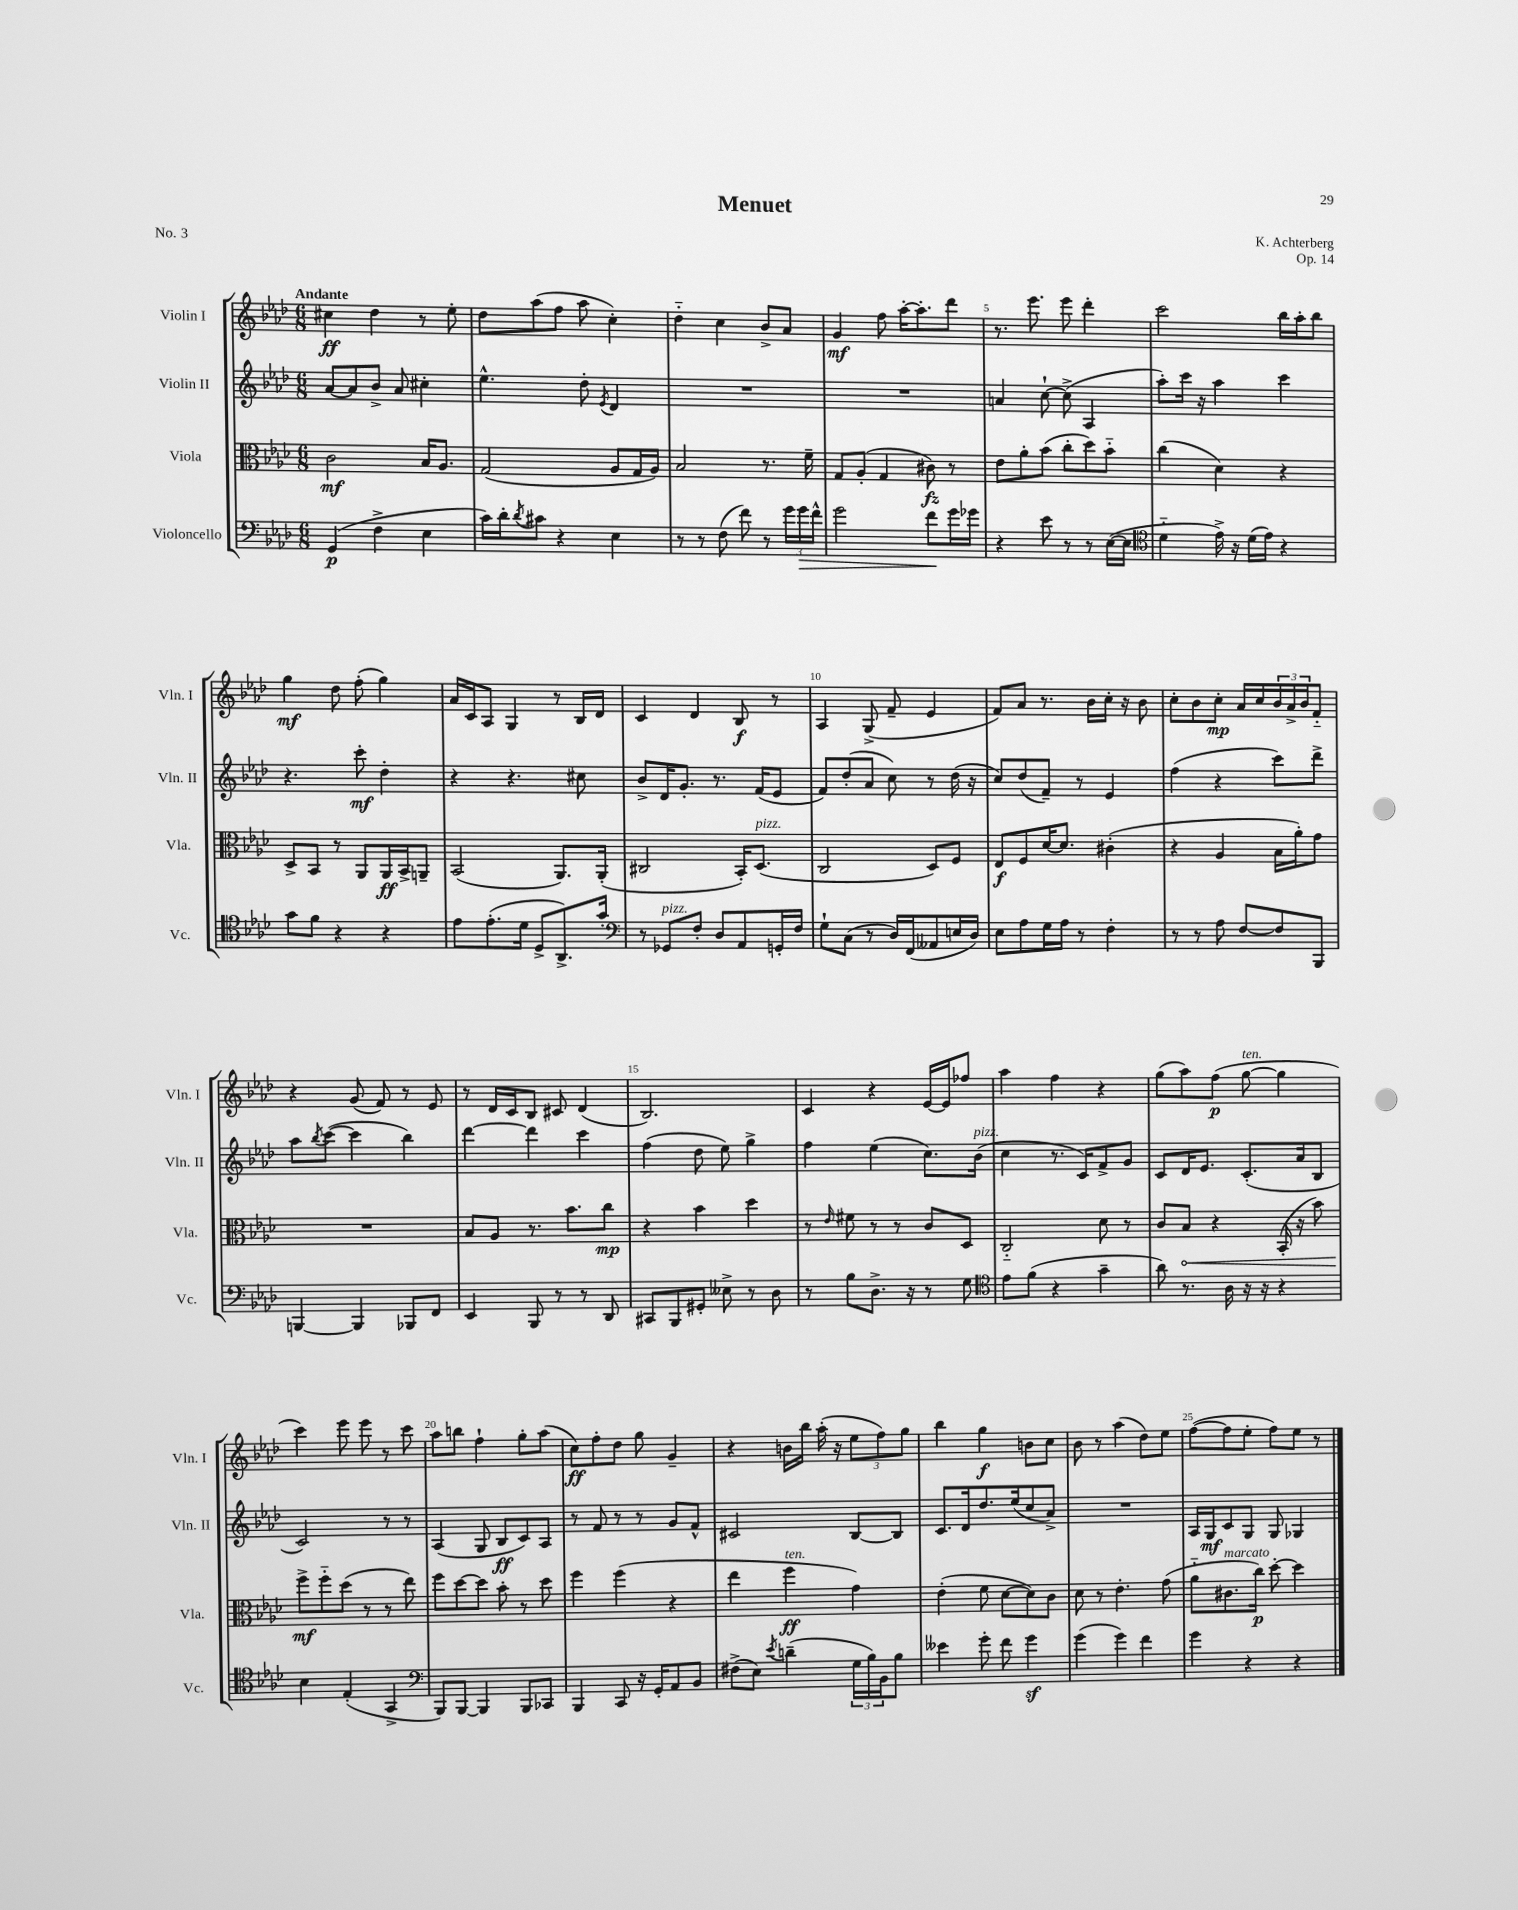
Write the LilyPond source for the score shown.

\header { title = "Menuet" composer = "K. Achterberg" opus = "Op. 14" piece = "No. 3" }
<<
\new StaffGroup <<
\new Staff = "s0" \with { instrumentName = "Violin I" shortInstrumentName = "Vln. I" } {
    \clef treble \key aes \major \numericTimeSignature \time 6/8 \tempo "Andante"
    cis''4\ff des''4 r8 ees''8-. |
    des''8 aes''8( f''8 aes''8 c''4-.) |
    des''4-_ c''4 bes'8-> aes'8 |
    g'4\mf f''8 aes''16~-. aes''8.-. des'''8 |
    r8. ees'''8. ees'''8 des'''4-. |
    c'''2 bes''16 aes''16-. bes''8 |
    g''4\mf des''8 f''8-.( g''4) |
    aes'16 c'16 aes8 g4 r8 bes16 des'16 |
    c'4 des'4 bes8\f r8 |
    aes4 g8->( f'8-- ees'4 |
    f'8) aes'8 r8. bes'16 c''16-. r16 bes'8 |
    c''8-. bes'8 c''8-.\mp aes'16 c''16 \tuplet 3/2 { bes'16 aes'16-> bes'16 } f'8-_ |
    r4 g'8( f'8) r8 ees'8 |
    r8 des'16 c'16 bes8 cis'8 des'4( |
    bes2.) |
    c'4 r4 ees'16~ ees'16 fes''8 |
    aes''4 f''4 r4 |
    g''8( aes''8) f''8\p( g''8~^\markup { \italic "ten." } g''4 |
    c'''4) ees'''8 ees'''8 r8 c'''8 |
    aes''8 b''8 f''4-! g''8-. aes''8( |
    c''8\ff) f''8-. des''8 g''8 g'4-- |
    r4 b'16 bes''16 aes''16-.( r16 \tuplet 3/2 { ees''8 f''8) g''8 } |
    bes''4 g''4\f b'8 c''8 |
    bes'8 r8 aes''4( des''8) ees''8 |
    f''8~( f''8 ees''8-. f''8) ees''8 r8 \bar "|." |
}
\new Staff = "s1" \with { instrumentName = "Violin II" shortInstrumentName = "Vln. II" } {
    \clef treble \key aes \major \numericTimeSignature \time 6/8
    aes'8~ aes'8 bes'8-> aes'8 cis''4-. |
    ees''4.-^ des''8-. \acciaccatura { ees'8 } des'4 |
    R2. |
    R2. |
    a'4 c''8~-! c''8->( aes4 |
    aes''8-.) c'''16 r16 aes''4 c'''4 |
    r4. c'''8-.\mf des''4-. |
    r4 r4. cis''8 |
    bes'8-> des'16 g'8.-. r8. f'16( ees'8 |
    f'8) des''8-.( aes'8 c''8) r8 des''16( r16 |
    c''8) des''8( f'8--) r8 ees'4 |
    f''4( r4 c'''8) des'''8-> |
    aes''8 \acciaccatura { bes''8 } c'''8~( c'''4 bes''4) |
    des'''4~ des'''4 c'''4 |
    f''4( des''8 ees''8) g''4-> |
    f''4 ees''4( c''8.) bes'16^\markup { \italic "pizz." }( |
    c''4 r8. c'16) f'8-> g'8 |
    c'8 des'16 ees'8. c'8.-.( aes'16 bes8 |
    c'2) r8 r8 |
    aes4( g8 bes8\ff c'8) aes8 |
    r8 f'8 r8 r8 g'8 f'8-^ |
    cis'2 bes8~ bes8 |
    c'8. des'16 des''8. ees''16( c''8 aes'8->) |
    R2. |
    aes16 g16\mf c'8 g8 g8 ges4 \bar "|." |
}
\new Staff = "s2" \with { instrumentName = "Viola" shortInstrumentName = "Vla." } {
    \clef alto \key aes \major \numericTimeSignature \time 6/8
    c'2\mf bes16 aes8. |
    g2( aes8 g16 aes16) |
    bes2 r8. f'16-- |
    g8 aes8-.( g4 cis'8\fz) r8 |
    ees'8 aes'8-. bes'8( c''8-. des''8) bes'8-_ |
    c''4( des'4) r4 |
    des8-> bes,8 r8 aes,8 aes,16\ff bes,16-> a,8-- |
    bes,2( aes,8.) aes,16-.( |
    cis2 bes,16-.) des8.^\markup { \italic "pizz." }( |
    c2 des8) f8 |
    ees8\f f8 des'16~ des'8. cis'4-.( |
    r4 aes4 bes16 aes'16-.) g'8 |
    R2. |
    bes8 aes8 r8. bes'8. c''8\mp |
    r4 bes'4 des''4 |
    r8 \grace { ees'16 } fis'8 r8 r8 c'8 des8 |
    c2-_ des'8 r8 |
    c'8 \once \override Hairpin.circled-tip = ##t bes8\< r4 bes,16-.( r16 bes'8) |
    f''8->\mf\! f''8-_ des''8( r8 r8 ees''8) |
    f''8 des''8~ des''8 bes'8-. r8 des''8 |
    f''4 f''4( r4 |
    ees''4 f''4\ff^\markup { \italic "ten." } g'4) |
    ees'4-.( f'8 des'8~ des'8) c'8 |
    des'8 r8 ees'4.-. g'8( |
    aes'8-_ cis'8.^\markup { \italic "marcato" } c''16\p) des''8~-. des''4 \bar "|." |
}
\new Staff = "s3" \with { instrumentName = "Violoncello" shortInstrumentName = "Vc." } {
    \clef bass \key aes \major \numericTimeSignature \time 6/8
    g,4\p( f4-> ees4 |
    c'16) des'16-. \acciaccatura { des'8 } cis'8 r4 ees4 |
    r8 r8 f8( f'8) r8 \tuplet 3/2 { g'16 g'16\> f'16-^ } |
    g'2 f'8\! g'16 ges'16 |
    r4 ees'8 r8 r8 ees16~( ees16 |
    \clef tenor des'4-_ ees'16->) r16 des'16( ees'16) r4 |
    g'8 f'8 r4 r4 |
    ees'8 ees'8.-.( des'16 des8-> aes,8.->) g'16-. |
    \clef bass r8 ges,8^\markup { \italic "pizz." } f8-. des8 aes,8 g,16-. f16 |
    g8-! c8( r8 des16) f,16( aeses,8 e16 des16) |
    ees8 aes8 g16 aes16 r8 f4-. |
    r8 r8 aes8 f8~ f8 bes,,8 |
    b,,4~ b,,4 bes,,8 f,8 |
    ees,4 bes,,8 r8 r8 des,8 |
    cis,8 bes,,8 gis,8-. eeses8-> r8 des8 |
    r8 bes8 des8.-> r16 r8 g8 |
    \clef tenor ees'8 f'8( r4 g'4-- |
    aes'8) r8. aes16 r16 r16 r4 |
    bes4 ees4-.( g,4-> |
    \clef bass bes,,8) bes,,8~ bes,,4 bes,,8 ces,8 |
    bes,,4 c,8 r16 g,16-. aes,8 bes,8 |
    fis8->( ees8) \acciaccatura { ees'8 } d'4--( \tuplet 3/2 { g16 bes16) bes,16 } bes8 |
    eeses'4 g'8-. f'8 g'4\sf |
    g'4( g'4) f'4 |
    g'4 r4 r4 \bar "|." |
}
>>
>>
\layout { \context { \Score \override BarNumber.break-visibility = ##(#f #t #t) barNumberVisibility = #(every-nth-bar-number-visible 5) } }
